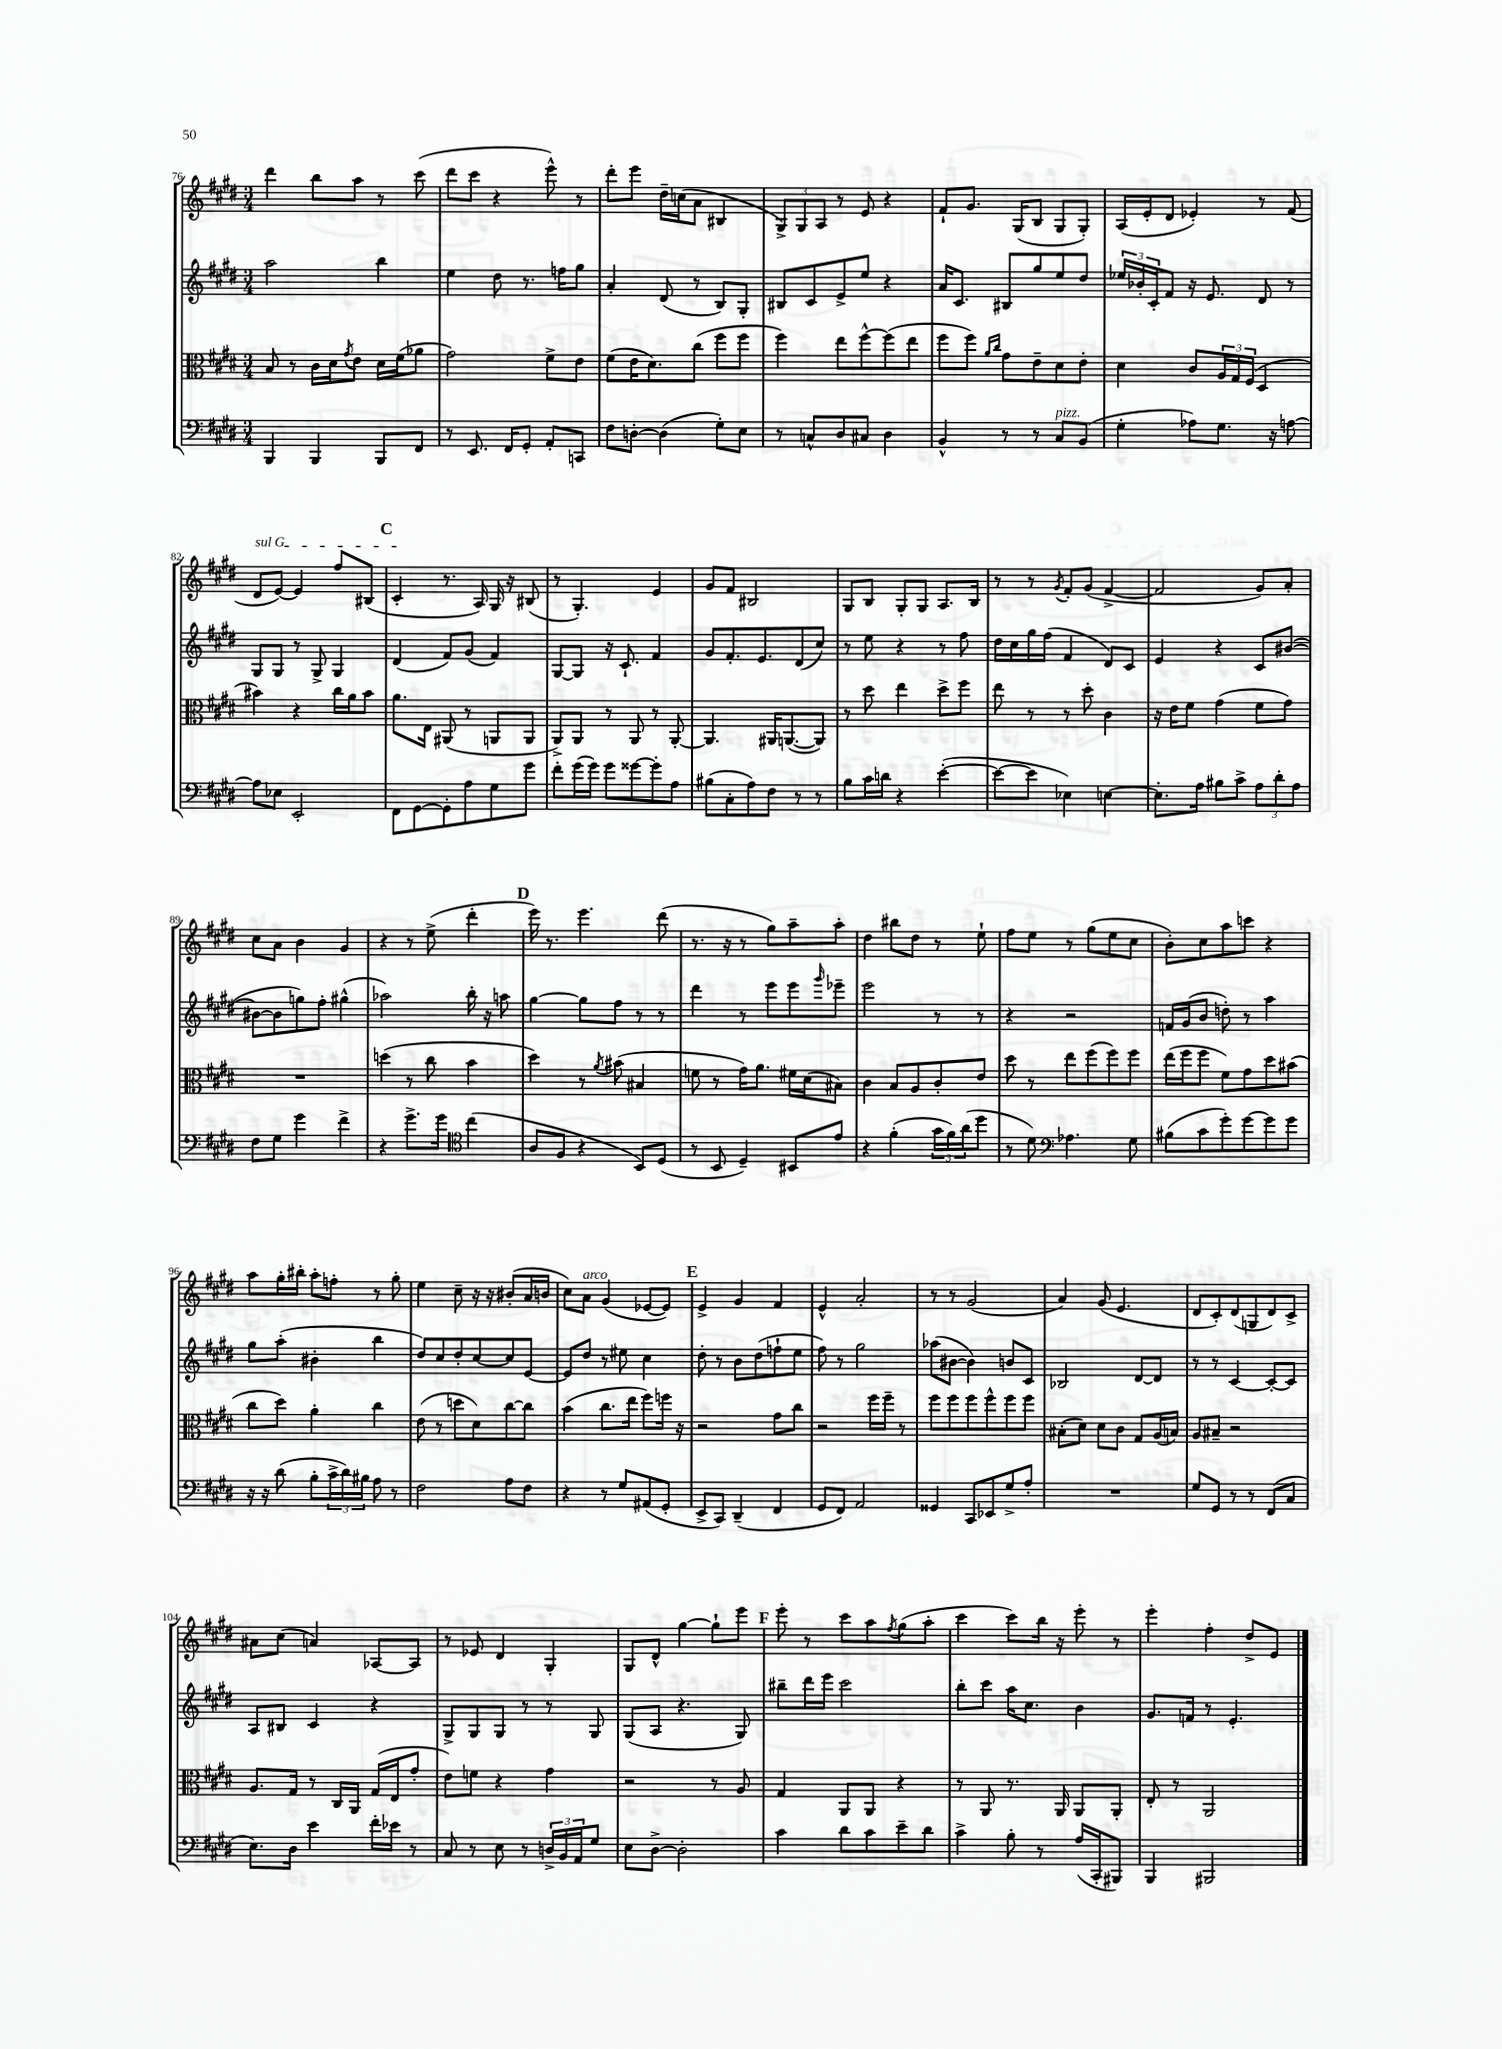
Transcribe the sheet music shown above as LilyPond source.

<<
\new StaffGroup <<
\new Staff = "s0" {
    \clef treble \key e \major \numericTimeSignature \time 3/4
    dis'''4 b''8 a''8 r8 cis'''8( |
    dis'''8 cis'''8 r4 e'''8-^) r8 |
    dis'''8-. e'''8 dis''16-- c''16( a'8 bis4 |
    \tuplet 3/2 { gis8->) gis8 a8 } r8 e'8 r4 |
    fis'8-! gis'8. gis16( b8 gis8 gis8-.) |
    a16( e'16-. dis'8 ees'4-.) r8 fis'8( |
    \once \override TextSpanner.bound-details.left.text = \markup { \italic "sul G" } dis'8\startTextSpan e'8~) e'4 fis''8 bis8( |
    \mark \markup { \bold "C" } cis'4-.\stopTextSpan r8. a16) gis16 r16 bis8( |
    r8 gis4.-.) e'4 |
    gis'8 fis'8 bis2 |
    gis8 b8 gis8-. gis8 a8. b16 |
    r8 r8 \acciaccatura { gis'8 } fis'8-. gis'8( fis'4~-> |
    fis'2 gis'8) a'8-. |
    cis''8 a'8 b'4 gis'4 |
    r4 r8 e''8->( dis'''4-. |
    \mark \markup { \bold "D" } e'''16) r8. e'''4. dis'''8( |
    r8. r16 r8 gis''8) a''8-- a''8-. |
    dis''4 bis''8 dis''8 r8 e''8-! |
    fis''8 e''8 r8 gis''8( e''8 cis''8 |
    b'8-.) cis''8 a''8 c'''8 r4 |
    a''8 gis''16-. bis''16-. a''8-. f''8-. r8 gis''8-. |
    e''4 cis''8-- r16 r16 bis'8-.( a'16 b'16 |
    cis''8) a'8^\markup { \italic "arco" } gis'4( ees'8~ ees'8) |
    \mark \markup { \bold "E" } e'4-> gis'4 fis'4 |
    e'4-^ a'2-. |
    r8 r8 gis'2( |
    a'4) gis'8( e'4. |
    dis'8 cis'8-.) dis'8( g8 dis'8) cis'8-> |
    ais'8 cis''8( a'4) aes8~ aes8 |
    r8 ees'8 dis'4 gis4-. |
    gis8 dis'8-^ gis''4~ gis''8-! e'''8 |
    \mark \markup { \bold "F" } e'''8-. r8 cis'''8 a''8 \acciaccatura { fis''8 } gis''8( a''8-. |
    cis'''4 cis'''8) b''16 r16 e'''8-. r8 |
    e'''4-. fis''4-. dis''8-> e'8 \bar "|." |
}
\new Staff = "s1" {
    \clef treble \key e \major \numericTimeSignature \time 3/4
    a''2 b''4 |
    e''4 dis''8 r8. f''16 gis''8 |
    a'4-. dis'8( r8 b8) gis8-. |
    bis8 cis'8 e'8-> e''8 r4 |
    a'16 cis'8. bis8 gis''8 e''8 dis''8 |
    \tuplet 3/2 { ees''16 bes'16-. cis'16-. } fis'8 r16 e'8. dis'8 r8 |
    gis8 gis8 r8 gis8-> gis4 |
    \mark \markup { \bold "C" } dis'4( fis'8) gis'8( fis'4) |
    gis8~ gis8 r16 cis'8.-! fis'4 |
    gis'8 fis'8.-. e'8. dis'8( cis''8) |
    r8 e''8 r4 r8 fis''8 |
    dis''16 cis''16 gis''16 fis''16( fis'4 dis'8) cis'8 |
    e'4 r4 cis'8 bis'8~( |
    bis'8~ bis'8 g''8) fis''8-. gis''4-^( |
    aes''2) b''16-. r16 a''8 |
    \mark \markup { \bold "D" } gis''4~ gis''8 fis''8 r8 r8 |
    dis'''4 r8 e'''8 e'''8 \grace { gis'''16 } ees'''8-- |
    e'''2 r8 r8 |
    r4 r2 |
    f'16 gis'16( b'8 d''8-.) r8 a''4 |
    gis''8 a''8-.( bis'4-. b''4 |
    dis''8) cis''8 dis''8-. cis''8~ cis''8 e'8~ |
    e'8 dis''8 r8 eis''8 cis''4 |
    \mark \markup { \bold "E" } dis''8-. r8 b'8 dis''8( f''8-! e''8 |
    fis''8) r8 gis''2 |
    aes''8( bis'8~ bis'4) b'8 cis'8 |
    bes2 dis'8~ dis'8 |
    r8 r8 cis'4~ cis'8~-. cis'8 |
    a8 bis8 cis'4 r4 |
    gis8-> gis8 gis8 r8 r8 gis8 |
    gis8( a8 r4. gis8) |
    \mark \markup { \bold "F" } bis''8-- dis'''16 e'''16 cis'''2 |
    b''8-. cis'''8 a''16 cis''8. b'4 |
    gis'8. f'16 r8 e'4.-. \bar "|." |
}
\new Staff = "s2" {
    \clef alto \key e \major \numericTimeSignature \time 3/4
    b8 r8 cis'16 dis'16 \acciaccatura { gis'8 } e'8 dis'16 fis'16( aes'8 |
    gis'2) fis'8-> e'8 |
    fis'8( e'16 dis'8.) cis''8( fis''8 fis''8 |
    fis''4) e''8 fis''8~-^ fis''8( e''8 |
    fis''8 fis''8) \grace { a'16 cis''16 } gis'8 e'8-- dis'8 e'8-. |
    dis'4 cis'8 \tuplet 3/2 { a16 gis16 fis16( } dis4 |
    bis'4) r4 cis''16 a'16 bis'8 |
    \mark \markup { \bold "C" } a'8. e16 ais,8( r8 a,8 a,8 |
    a,8->) a,8 r8 a,8 r8 a,8~-. |
    a,4. ais,16 a,8.~( a,8) |
    r8 dis''8 e''4 dis''8-> fis''8 |
    e''8 r8 r8 dis''8-. cis'4 |
    r16 e'16 fis'8 gis'4( fis'8 gis'8) |
    R2. |
    d''4( r8 cis''8 b'4 |
    \mark \markup { \bold "D" } dis''4) r8 \acciaccatura { a'8 } bis'8( bis4 |
    f'8 r8 gis'16) a'8. fis'16 dis'16( bis8) |
    cis'4 b8 a8 cis'8-. e'8 |
    dis''8 r8 e''8 fis''8( fis''8) fis''8 |
    e''16( fis''16 fis''8 fis'8) gis'8 dis''8 bis'8( |
    cis''8 dis''8) a'4-. cis''4 |
    e'8( r8 d''8 dis'8) cis''8~ cis''8 |
    b'4( cis''8. e''16 fis''8) f''16 r16 |
    \mark \markup { \bold "E" } r2 gis'8 cis''8 |
    r2 fis''16 fis''16-- r8 |
    fis''8 fis''8 fis''8 fis''8-^ fis''8 fis''8 |
    bis8-.( dis'8) dis'8 cis'8 gis8 a16( b16) |
    a8 bis8-- r2 |
    a8. gis16 r8 cis16 a,16 gis16( e16 gis'8-. |
    e'8) f'8 r4 gis'4 |
    r2 r8 a8 |
    \mark \markup { \bold "F" } gis4 a,8 a,8 r4 |
    r8 a,8 r8. a,16 a,8 a,8-. |
    e8-. r8 a,2 \bar "|." |
}
\new Staff = "s3" {
    \clef bass \key e \major \numericTimeSignature \time 3/4
    b,,4 b,,4 b,,8 fis,8 |
    r8 e,8. fis,16 gis,8-. a,8-. c,8 |
    fis8 d8~-. d4( gis8-.) e8 |
    r8 c8-^ dis8 cis8 dis4 |
    b,4-^ r8 r8 cis8^\markup { \italic "pizz." } b,8( |
    gis4-. aes8) gis8. r16 a8~ |
    a8 ees8 e,2-. |
    \mark \markup { \bold "C" } fis,8 gis,8~ gis,8-. a8 gis8 gis'8 |
    fis'8-. gis'16( gis'16) gis'8 gisis'8~ gisis'8-. a8 |
    bis8( cis8-. a8) fis8 r8 r8 |
    b8 cis'16 d'16 r4 e'4~-.( |
    e'8~ e'8 ees4) e4~ |
    e8.-. a16 bis8 cis'8-> \tuplet 3/2 { a8 dis'8-. a8 } |
    fis8 gis8 gis'4 fis'4-> |
    r4 gis'8.-> gis'16 \clef tenor cis''4( |
    \mark \markup { \bold "D" } a8 fis8 r4 b,8) dis8( |
    r8 b,8 dis4--) bis,8 e'8 |
    r4 fis'4-.( \tuplet 3/2 { gis'16 fis'16) a'16( } dis''8 |
    r8 dis'8) \clef bass aes4. gis8 |
    bis8( cis'8 gis'8-.) gis'8~ gis'8 gis'8 |
    r16 r16 dis'8( b8-. \tuplet 3/2 { cis'16-> dis'16) bis16 } a8 r8 |
    fis2 a8 fis8 |
    r4 r8 gis8 ais,8( gis,8-. |
    \mark \markup { \bold "E" } e,8-> cis,8) dis,4--( fis,4 |
    gis,8 fis,8) a,2 |
    gisis,4 cis,8 ees,8 gis8-> a8-. |
    R2. |
    gis8 gis,8 r8 r8 fis,8( cis8 |
    e8.) dis16 e'4 fis'16-. ees'16 r8 |
    cis8 r8 e8 r8 \tuplet 3/2 { d16-> b,16 a,16 } gis8 |
    e8 dis8~-> dis2-. |
    \mark \markup { \bold "F" } cis'4 dis'8 cis'8 e'8-- dis'8 |
    cis'4-> b8-. r8 a16( cis,16-. bis,,8) |
    b,,4 bis,,2 \bar "|." |
}
>>
>>
\layout { \context { \Score currentBarNumber = #76 } }
